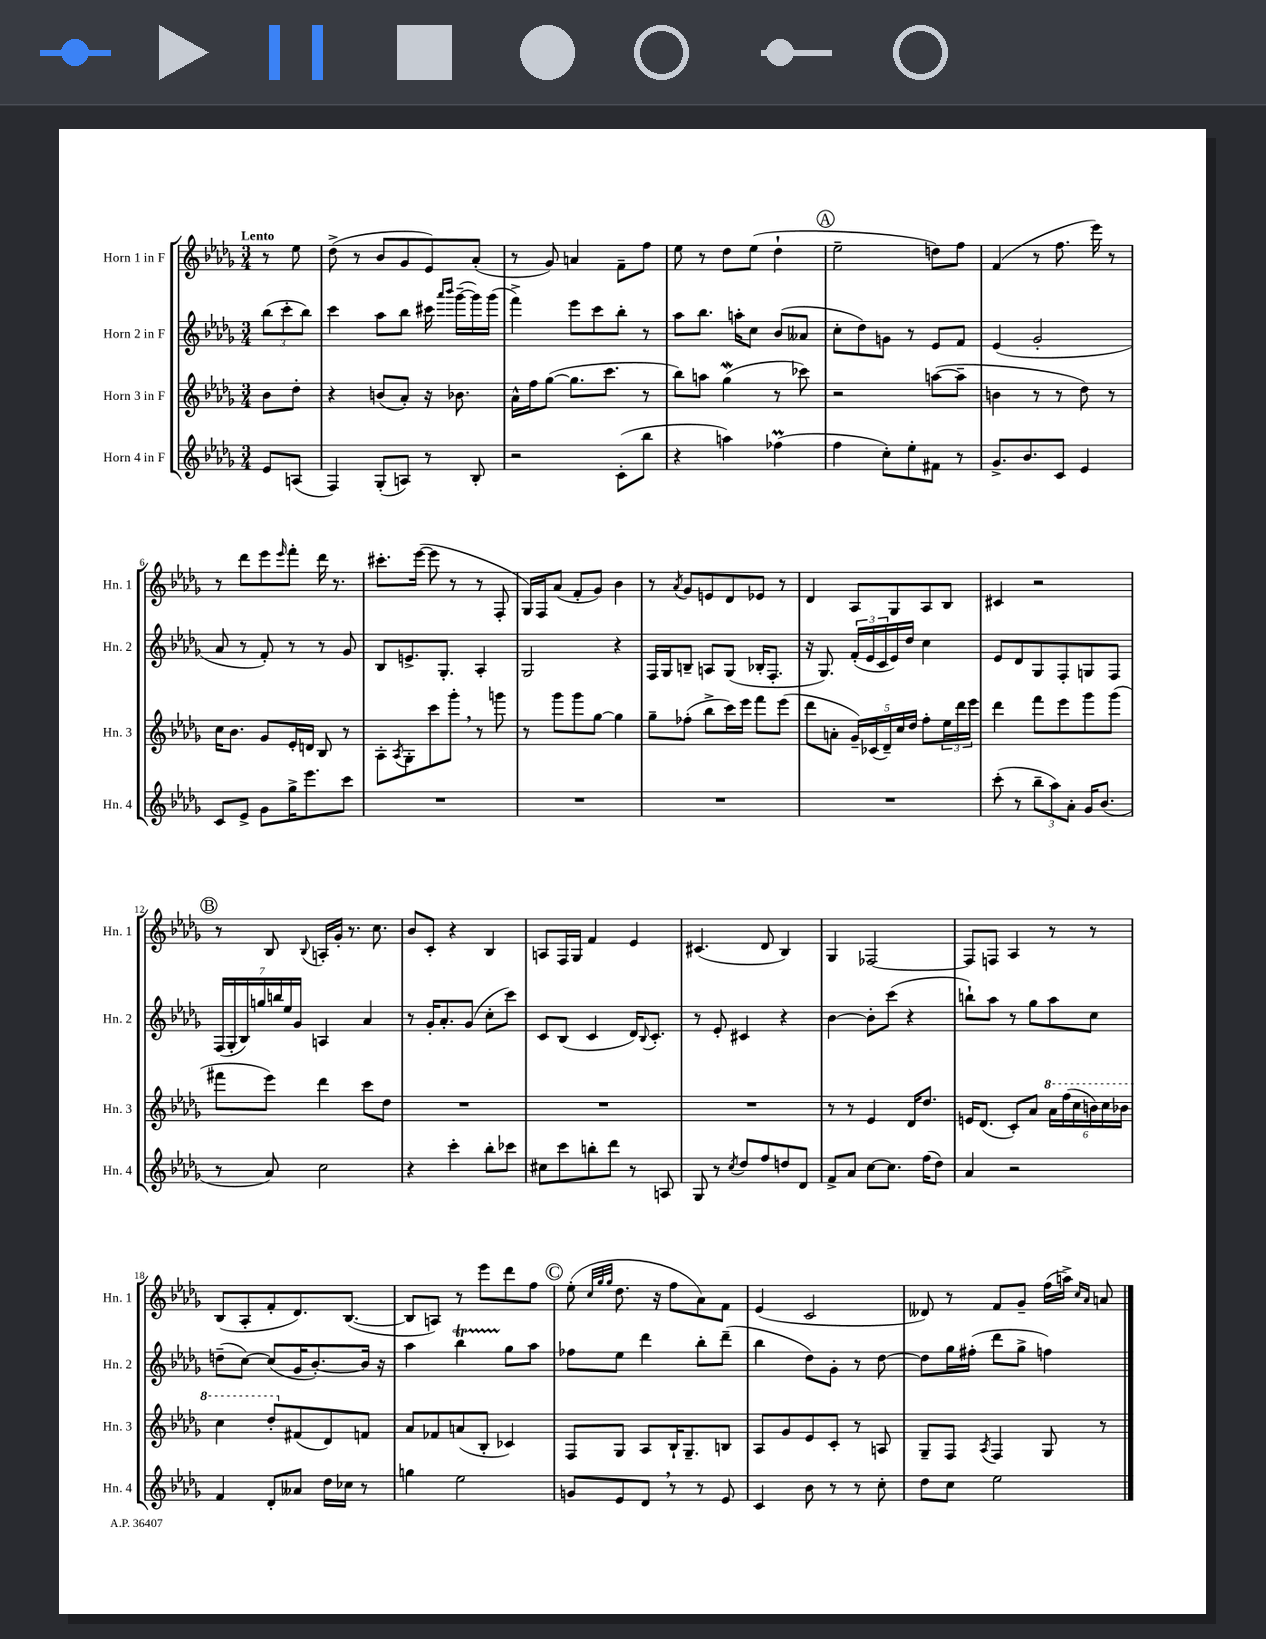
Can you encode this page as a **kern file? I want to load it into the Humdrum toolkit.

**kern	**kern	**kern	**kern
*part4	*part3	*part2	*part1
*staff4	*staff3	*staff2	*staff1
*I"Horn 4 in F	*I"Horn 3 in F	*I"Horn 2 in F	*I"Horn 1 in F
*I'Hn. 4	*I'Hn. 3	*I'Hn. 2	*I'Hn. 1
*clefG2	*clefG2	*clefG2	*clefG2
*k[b-e-a-d-g-]	*k[b-e-a-d-g-]	*k[b-e-a-d-g-]	*k[b-e-a-d-g-]
*M3/4	*M3/4	*M3/4	*M3/4
=	=	=	=
!	!	!	!LO:TX:a:B:t=Lento
8e-/L	8b-\L	(12bb-\L	8r
.	.	12ccc'\	.
(8An/J	8dd-'\J	.	8ee-\
.	.	12bb-\J)	.
=1	=1	=1	=1
4F/)	4r	4ccc\	(8dd-^\
.	.	.	8r
(8G-'/L	(8bn/L	8aa-\L	8b-/L
8An/J)	8a-'/J)	8bb-\J	8g-/
8r	16r	16ccc#X\	8e-/)
.	.	16qqaaa-/LL	.
.	.	16qqbbb-/JJ	.
.	8.b-X\	([16ggg-~\LL	.
8B-'/	.	16ggg-\])	(8a-'/J
.	.	(16ggg-\JJ	.
=2	=2	=2	=2
2r	16a-^^\LL	4fff^\)	8r
.	16ff\J	.	.
.	([8gg-\J	.	8g-/)
.	8.gg-\L]	8eee-\L	4an/
.	.	8ccc\	.
.	8.ccc\J	.	.
(8c'\L	.	8bb-'\J	8f~\L
8bb-\J	8r	8r	8ff\J
=3	=3	=3	=3
4r	8bb-\L)	8aa-\L	8ee-\
.	8aan\J	8.bb-\J	8r
4aan\)	(4gg-w\	.	8dd-\L
.	.	16aan'\KL	.
.	.	8cc\J	(8ee-\J
(4ff-XM\	8r	(8b-/L	4dd-`\
.	8ccc-X\)	8a--X/J	.
!!LO:REH:place=s1:t=A
=4	=4	=4	=4
4ff\	2r	8cc'\L	2ee-~\
.	.	8dd-\)	.
8cc'\L)	.	8gn\J	.
8ee-'\	.	8r	.
8f#X\J	([8aan\L	8e-/L	8ddn\L)
8r	8aa~\J]	8f/J	8ff\J
=5	=5	=5	=5
8.g-^/L	4bn\	(4e-/	(4f/
8.b-/	.	.	.
.	8r	2g-'/	8r
8c/J	8r	.	8.ff\
4e-/	8dd-\)	.	.
.	.	.	16eee-\)
.	8r	.	8r
!!LO:LB:g=z
=6	=6	=6	=6
8c/L	16cc\KL	8a-/	8r
.	8.b-\J	.	.
8e-^/J	.	8r	8ddd-\L
8g-\L	8g-/L	8f'/)	8eee-\
.	.	.	16qqeee-/
16gg-^\K	16e-'/L	8r	8fff'\J
8.eee-\	16dn/JJ	.	.
.	8B-/	8r	16ddd-\
.	.	.	8.r
8ccc\J	8r	8g-/	.
=7	=7	=7	=7
2.r	8A-'\L	8B-/L	8.ccc#X'\L
.	8qA-/	.	.
.	8G-'\	8.en^/	.
.	.	.	([16eee-\Jk
.	8ccc\	.	8eee-\]
.	.	8.G-'/J	.
.	8ggg-',\J	.	8r
.	8r	4A-'/	8r
.	8gggn\	.	8F'/
=8	=8	=8	=8
2.r	8r	2G-/	16G-/LL)
.	.	.	16F/J
.	8ggg-\L	.	(8a-/J
.	8ggg-\	.	8f'/L
.	[8gg-\J	.	8g-/J)
.	4gg-\]	4r	4b-\
=9	=9	=9	=9
2.r	8gg-~\L	16F/LL	8r
.	.	16G-/J	.
.	.	.	8qa-/
.	(8ff-X'\J	8Bn~/J	8g-/L
.	8bb-^\L	8An/L	8en/
.	16ccc\L)	(8G-/J	8d-/
.	16eee-\JJ	.	.
.	8fff\L	16B-X'/KL	8e-X/J
.	.	8.F'/J	.
.	(8eee-\J	.	8r
=10	=10	=10	=10
2.r	8ddd-\L	16r	4d-/
.	.	8.G-/)	.
.	8an'\J	.	.
.	20g-~/LL)	(24f'/LL	8A-/L
.	.	24e-/	.
.	(20c-X/	.	.
.	.	24c/	.
.	20d-~/)	.	.
.	.	16e-/)	8G-/
.	20cc/	.	.
.	.	16dd-/JJ	.
.	20dd-/JJ	.	.
.	8ff'\L	4cc\	8A-/
.	24ee-\L	.	8B-/J
.	24ddd-\	.	.
.	24eee-\JJ	.	.
=11	=11	=11	=11
(8ccc'\	4ddd-\	8e-/L	4c#X/
8r	.	8d-/	.
12bb-~\L	8fff\L	8G-/	2r
12aa-\)	.	.	.
.	8eee-\	8F'/	.
12a-'\J	.	.	.
16g-/KL	8ggg-\	8Gn/	.
(8.b-/J	.	.	.
.	(8ggg-\J	8F/J	.
!!LO:LB:g=z
!!LO:REH:place=s1:t=B
=12	=12	=12	=12
8r	8fff#X\L	(28F/LL	8r
.	.	28G-'/	.
.	.	28B-/)	.
.	.	28ggn/	.
8a-/)	8eee-\J)	.	8B-/
.	.	28bbn/	.
.	.	28ee-/	.
.	.	28g-/JJ	.
.	.	.	8qqB-/
2cc\	4ddd-\	4An/	16An'/LL
.	.	.	16g-'/JJ
.	.	.	8.r
.	8ccc\L	4a-/	.
.	.	.	8.cc\
.	8dd-\J	.	.
=13	=13	=13	=13
4r	2.r	8r	8b-/L
.	.	16g-'/KL	8c'/J
.	.	8.a-'/	.
4ccc'\	.	.	4r
.	.	(8g-/J	.
8bb-'\L	.	8cc'\L	4B-/
8ccc-X\J	.	8ccc\J)	.
=14	=14	=14	=14
8cc#X\L	2.r	8c/L	8An/L
8ccc\	.	(8B-/J	16F/L
.	.	.	16G-/JJ
8bbn'\	.	4c/	4f/
8ddd-\J	.	.	.
8r	.	16d-/KL)	4e-/
.	.	8qqB-/	.
.	.	8.c'/J	.
8An/	.	.	.
=15	=15	=15	=15
8G-/	2.r	8r	(4.c#X/
8r	.	8e-'/	.
8qcc/	.	.	.
8dd-/L	.	4c#X/	.
8ff/	.	.	8d-/
8ddn/	.	4r	4B-/)
8d-/J	.	.	.
=16	=16	=16	=16
8f^/L	8r	[4b-\	4G-/
8a-/J	8r	.	.
[8cc\L	4e-/	8b-'\L]	[2F-X/
8.cc\J]	.	(8ccc\J	.
.	16d-/KL	4r	.
(16ff\KL	8.dd-/J	.	.
8dd-\J)	.	.	.
=17	=17	=17	=17
4a-/	16en/KL	8bbn`\L)	8F-/L]
.	(8.d-/J	.	.
.	.	8aa-\J	8Fn/J
2r	8c'/L)	8r	4A-/
.	8a-/J	8gg-\L	.
*	*8va	*	*
.	24aa-\LL	8aa-\	8r
.	(24fff\	.	.
.	24ccc\	.	.
.	24bbn\)	8cc\J	8r
.	24ccc\	.	.
.	24bb-X\JJ	.	.
!!LO:LB:g=z
=18	=18	=18	=18
4f/	4ccc\	(8ddn~\L	(8B-/L
.	.	[8cc\J)	8A-'/
8d-'/L	8ddd-'/L	(8cc/L]	8f'/
*	*X8va	*	*
8a--X/J	(8f#X/	16g-/K	8.d-/)
.	.	[8.b-'/)	.
16dd-\LL	8d-/)	.	.
16cc-X\JJ	.	.	([8.B-/J
8r	8fn/J	16b-/Jk]	.
.	.	16r	.
=19	=19	=19	=19
4ggn\	8a-/L	4aa-\	8B-/L]
.	8f-X/	.	8An/J)
2ee-\	(8an/	4bb-T\	8r
.	8B-'/J	.	8eee-\L
.	4c-X/)	8gg-\L	8ddd-\
.	.	8aa-\J	8ff\J
!!LO:REH:place=s1:t=C
=20	=20	=20	=20
8gn/L	8F/L	8ff-X\L	(8ee-'\
.	.	.	32qqcc/LLL
.	.	.	32qqgg-/
.	.	.	32qqgg-/JJJ
8e-/	8G-/J	8ee-\J	8.dd-\
8d-,/J	8A-/L	4ddd-\	.
.	.	.	16r
8r	16B-`/K	.	8ff\L
.	8.G-~/	.	.
8r	.	8bb-'\L	8a-\)
8e-/	8Bn/J	(8ddd-~\J	8f\J
=21	=21	=21	=21
4c/	8A-/L	4bb-\	(4e-/
.	8g-/	.	.
8b-\	8e-/	8dd-\L)	2c/
8r	8c'/J	8g-'\J	.
8r	8r	8r	.
8cc'\	8An/	[8dd-\	.
=22	=22	=22	=22
8dd-\L	8G-~/L	8dd-\L]	8d--X/)
8cc\J	8F/J	16gg-\L	8r
.	.	(16ff#X'\JJ	.
.	8qA-/	.	.
2ee-\	4F/	8ddd-\L	8f/L
.	.	8gg-^\J	8g-~/J
.	8G-/	4ffn\)	(16ff\LL
.	.	.	16aan^\JJ)
.	.	.	16qqcc/LL
.	.	.	16qqa-/JJ
.	8r	.	8an/
==	==	==	==
*-	*-	*-	*-
